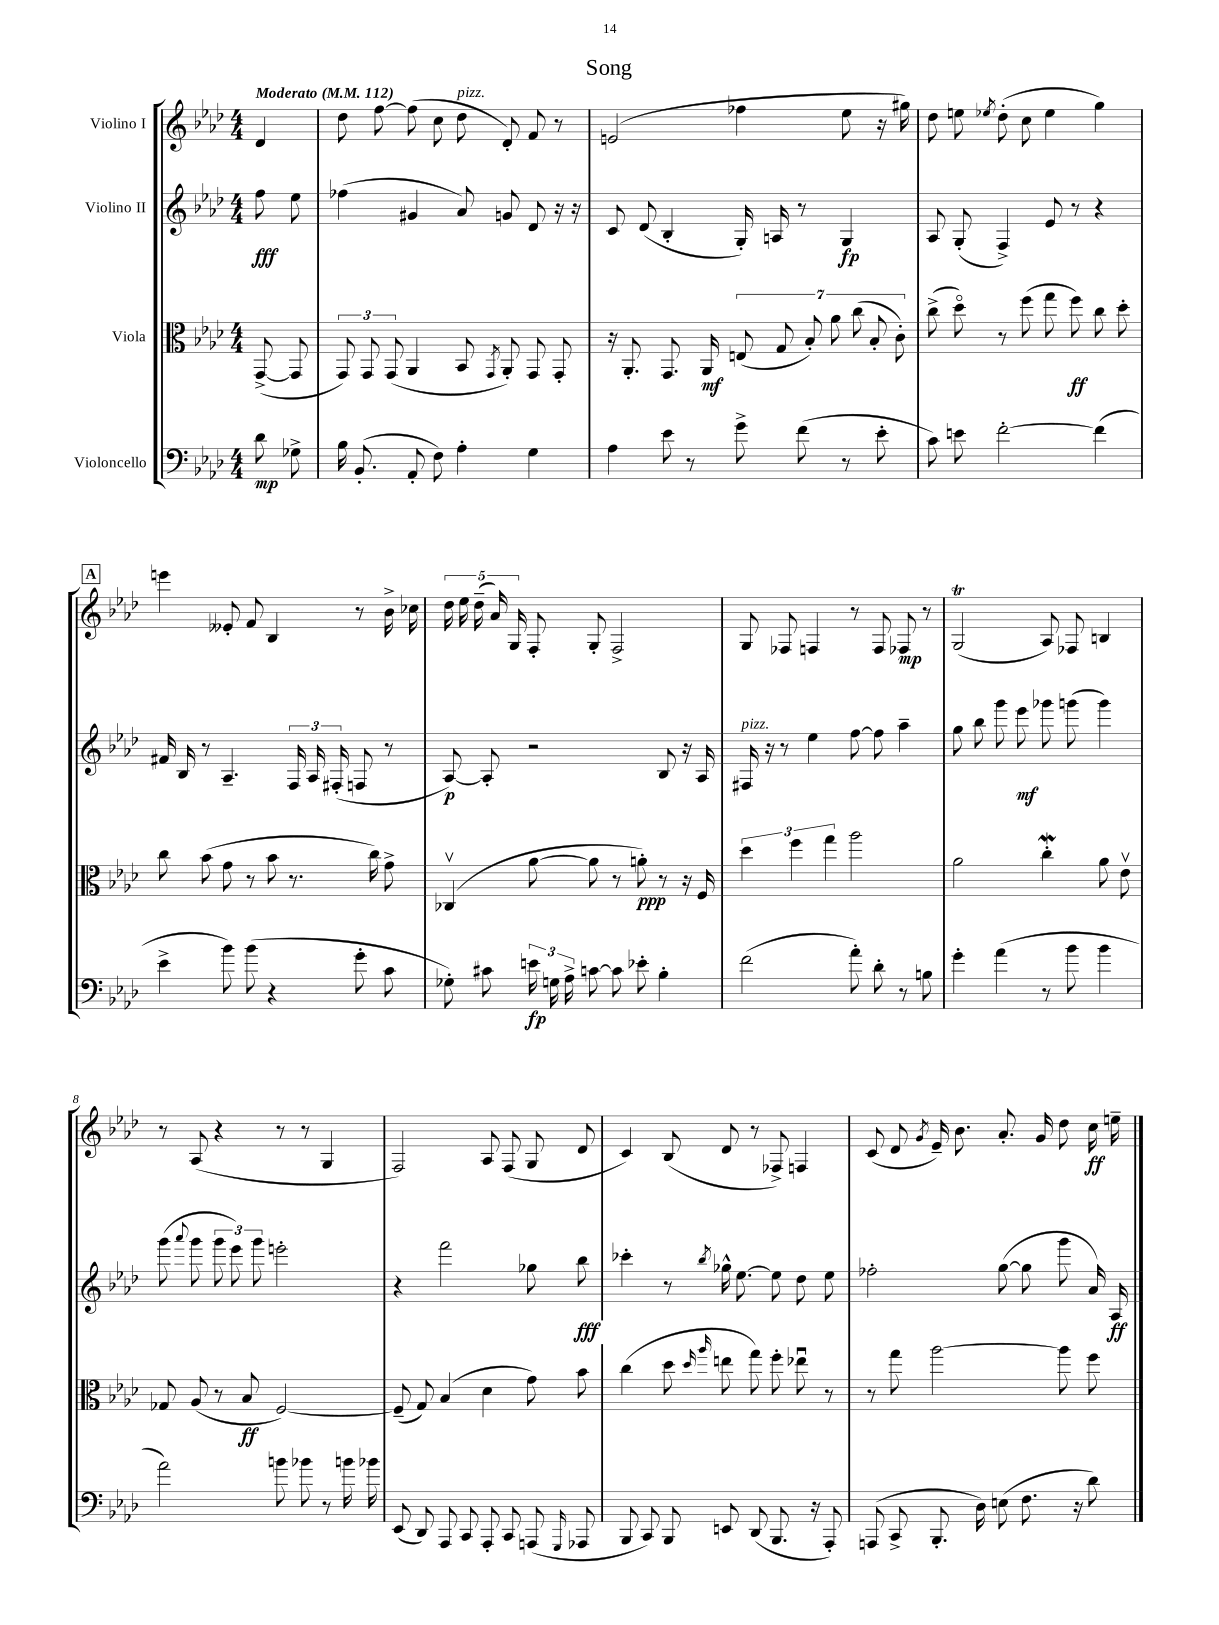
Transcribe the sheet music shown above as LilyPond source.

\header { title = "Song" }
<<
\new StaffGroup <<
\new Staff = "s0" \with { instrumentName = "Violino I" } {
    \clef treble \key aes \major \numericTimeSignature \time 4/4 \partial 4 \tempo "Moderato" 4 = 112
    \autoBeamOff des'4 |
    des''8 f''8~ f''8( c''8 des''8^\markup { \italic "pizz." } des'8-.) f'8 r8 |
    e'2( fes''4 ees''8 r16 gis''16) |
    des''8 e''8 \acciaccatura { ees''8 } des''8-.( c''8 ees''4 g''4) |
    \mark \markup { \box "A" } e'''4 eeses'8-. f'8 bes4 r8 bes'16-> ces''16 |
    \tuplet 5/4 { des''16 ees''16 des''16--( aes'16) g16 } f8-. g8-. f2-> |
    g8 fes8 f4 r8 f8 fes8\mp r8 |
    g2\trill( aes8) fes8 b4 |
    r8 aes8( r4 r8 r8 g4 |
    f2) aes8 f8( g8 des'8 |
    c'4) bes8( des'8 r8 fes8->) f4 |
    c'8( des'8 \acciaccatura { g'8 } ees'16--) bes'8. aes'8.-. g'16 des''8 c''16\ff e''16-- \bar "|." |
}
\new Staff = "s1" \with { instrumentName = "Violino II" } {
    \clef treble \key aes \major \numericTimeSignature \time 4/4 \partial 4
    \autoBeamOff f''8\fff ees''8 |
    fes''4( gis'4 aes'8) g'8 des'8 r16 r16 |
    c'8 des'8( bes4-. g16-.) a16 r8 g4\fp |
    aes8 g8-.( f4->) ees'8 r8 r4 |
    \mark \markup { \box "A" } fis'16 bes16 r8 aes4.-- \tuplet 3/2 { f16 aes16 fis16-.( } f8 r8 |
    aes8~\p) aes8-. r2 bes8 r16 aes16 |
    fis16^\markup { \italic "pizz." } r16 r8 ees''4 f''8~ f''8 aes''4-- |
    g''8 bes''8 g'''8 ees'''8\mf ges'''8 g'''8( g'''4) |
    g'''8( \appoggiatura { aes'''8 } g'''8 \tuplet 3/2 { g'''8 ees'''8) g'''8 } e'''2-. |
    r4 f'''2 ges''8 bes''8\fff |
    ces'''4-. r8 \acciaccatura { bes''8 } ges''16-^ ees''8.~ ees''8 des''8 ees''8 |
    fes''2-. g''8~( g''8 g'''8 aes'16) aes16\ff \bar "|." |
}
\new Staff = "s2" \with { instrumentName = "Viola" } {
    \clef alto \key aes \major \numericTimeSignature \time 4/4 \partial 4
    \autoBeamOff g,8~->( g,8 |
    \tuplet 3/2 { g,8) g,8 g,8( } aes,4 bes,8 \acciaccatura { g,8 } aes,8-.) g,8 g,8-. |
    r16 aes,8.-. g,8. aes,16\mf \tuplet 7/4 { e8( g8 bes8-.) aes'8 c''8( bes8-. c'8-.) } |
    c''8->( des''8\flageolet) r8 f''8( g''8 f''8\ff) c''8 des''8-. |
    \mark \markup { \box "A" } c''8 bes'8( g'8 r8 bes'8 r8. c''16) g'8-> |
    ces4\upbow( aes'8~ aes'8 r8 a'8-.\ppp) r8 r16 f16 |
    \tuplet 3/2 { des''4 f''4 g''4 } aes''2 |
    aes'2 c''4-.\mordent aes'8 ees'8\upbow |
    ges8 aes8( r8 bes8\ff f2~) |
    f8--( g8) bes4( des'4 g'8) bes'8 |
    c''4( des''8 \grace { des''16 aes''16 } e''8 g''8) f''8-. ees''8\downbow r8 |
    r8 g''8 aes''2~ aes''8 f''8 \bar "|." |
}
\new Staff = "s3" \with { instrumentName = "Violoncello" } {
    \clef bass \key aes \major \numericTimeSignature \time 4/4 \partial 4
    \autoBeamOff des'8\mp ges8-> |
    bes16 bes,8.-.( aes,8-. f8) aes4-. g4 |
    aes4 ees'8 r8 g'8-> f'8( r8 ees'8-. |
    c'8) e'8 f'2~-. f'4( |
    \mark \markup { \box "A" } ees'4-> bes'8) bes'8( r4 g'8-. c'8 |
    ges8-.) cis'8 \tuplet 3/2 { e'16\fp g16 aes16-> } c'8~ c'8 ees'8-. bes4-. |
    f'2( aes'8-.) des'8-. r8 b8 |
    g'4-. aes'4( r8 bes'8 bes'4 |
    aes'2) b'8 bes'8 r8 b'16 bes'16 |
    ees,8( des,8) aes,,8 c,8 aes,,8-. c,8 a,,8( \grace { g,,16 } aes,,8 |
    bes,,8 c,8) bes,,8 e,8 des,8( bes,,8. r16 aes,,8-.) |
    a,,8( c,8-> bes,,8.-. des16) e8( f8. r16 des'8) \bar "|." |
}
>>
>>
